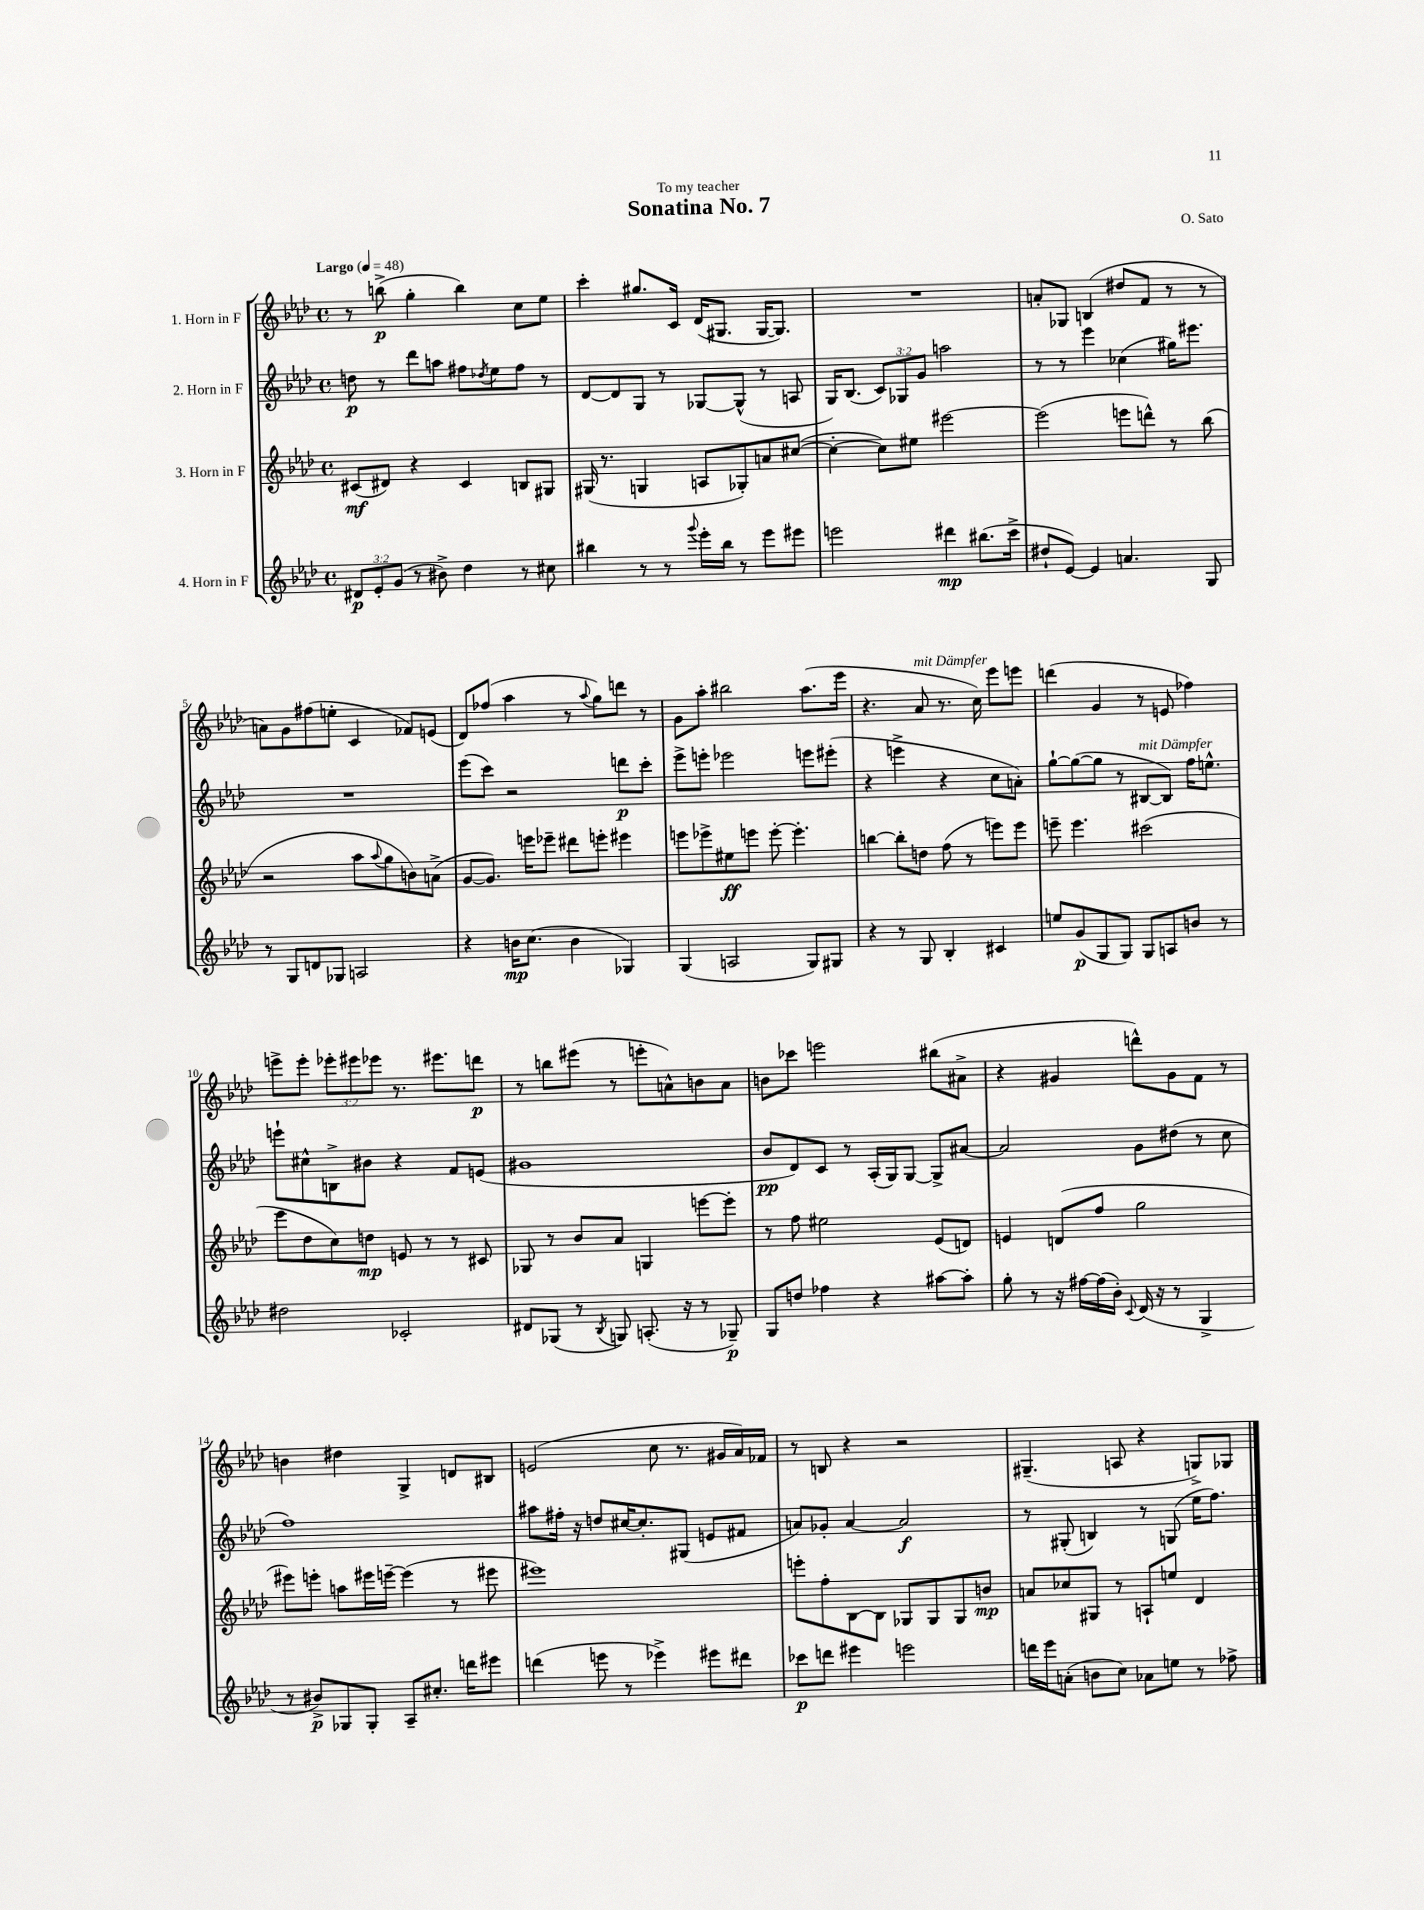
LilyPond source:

\header { title = "Sonatina No. 7" composer = "O. Sato" dedication = "To my teacher" }
<<
\new StaffGroup <<
\new Staff = "s0" \with { instrumentName = "1. Horn in F" } {
    \clef treble \key aes \major \defaultTimeSignature \time 4/4 \override Staff.TupletNumber.text = #tuplet-number::calc-fraction-text \tempo "Largo" 4 = 48
    r8 b''8->\p( g''4-. b''4) c''8 ees''8 |
    c'''4-. gis''8. c'16 des'16( gis8. gis16~ gis8.) |
    R1 |
    a'8-. ges8 b4( dis''8 f'8 r8 r8 |
    a'8) g'8 fis''8( e''8-. c'4 fes'8) e'8( |
    des'8) fes''8( aes''4 r8 \appoggiatura { aes''8 } g''8) d'''8 r8 |
    g'8 aes''8-. bis''2 aes''8.( ees'''16 |
    r4. aes'8^\markup { \italic "mit Dämpfer" } r8. c''16) ees'''8 e'''8 |
    d'''4( g'4 r8 e'8 fes''4) |
    e'''8-> e'''8-. \tuplet 3/2 { ees'''8-. eis'''8 ees'''8 } r8. eis'''8. d'''8\p |
    r8 b''8 eis'''8( r8 e'''8-. a'8-^) b'8 a'8 |
    b'8 ces'''8 e'''2 bis''8( ais'8-> |
    r4 gis'4 d'''8-^) gis'8 f'8 r8 |
    b'4 dis''4 g4-> d'8 bis8 |
    e'2( c''8 r8. gis'16 aes'16) fes'16 |
    r8 b8 r4 r2 |
    gis4.--( a8 r4 g8->) ges8 \bar "|." |
}
\new Staff = "s1" \with { instrumentName = "2. Horn in F" } {
    \clef treble \key aes \major \defaultTimeSignature \time 4/4 \override Staff.TupletNumber.text = #tuplet-number::calc-fraction-text
    d''8\p r8 des'''8 a''8 fis''8 \acciaccatura { des''8 } ees''8 fis''8 r8 |
    des'8~ des'8 g8 r8 ges8~ ges8-^( r8 a8 |
    g16) bes8.( \tuplet 3/2 { c'8) ges8 g'8 } a''2 |
    r8 r8 ees'''4 ces''4( gis''16) eis'''8. |
    R1 |
    ees'''8( c'''8) r2 d'''8\p c'''8-. |
    ees'''8-> e'''8-. ees'''2 e'''8 eis'''8-.( |
    r4 e'''4-> r4 c''8 a'8-.) |
    g''8~-! g''8~( g''8 r8 bis8~^\markup { \italic "mit Dämpfer" } bis8) f''16 e''8.-^ |
    e'''8-! cis''8-^ b8-> bis'8 r4 f'8 e'8( |
    gis'1 |
    bes'8\pp des'8) c'8 r8 aes16-.( g16) g8~ g8-> ais'8~ |
    ais'2 g'8 dis''8( r8 c''8 |
    f''1) |
    ais''8 fis''16-. r16 d''8 cis''16~ cis''8.-. gis8( e'8 fis'8 |
    a'8) ges'8-. a'4~ a'2\f |
    r8 gis8-.( b4) r8 g8( ees''16 f''8.) \bar "|." |
}
\new Staff = "s2" \with { instrumentName = "3. Horn in F" } {
    \clef treble \key aes \major \defaultTimeSignature \time 4/4
    cis'8\mf( dis'8) r4 cis'4 b8 gis8 |
    gis16( r8. g4 a8 ges8-.) a'8 cis''8~( |
    cis''4~-. cis''8) eis''8 eis'''2~ |
    eis'''2( e'''8 d'''8-^) r8 bes''8( |
    r2 aes''8 \appoggiatura { aes''8 } g''8 b'8) a'8->( |
    g'8~ g'8.) e'''16 ees'''8-- dis'''8 e'''8-. eis'''4 |
    e'''8 ees'''8-> eis''8\ff e'''8 e'''8~-. e'''4.-. |
    b''4~ b''8-. d''8 f''8( r8 e'''8) e'''8 |
    e'''8-- e'''4. cis'''2( |
    ees'''8 des''8 c''8) d''8\mp e'8 r8 r8 cis'8 |
    ges8 r8 bes'8 aes'8 g4 e'''8~ e'''8-. |
    r8 f''8 eis''2 ees'8( d'8) |
    e'4 d'8( f''8 g''2 |
    eis'''8) e'''8-. a''8 eis'''16 e'''16~-- e'''4( r8 eis'''8 |
    eis'''1) |
    e'''8-. f''8-. bes8~ bes8 ges8 ges8 ges8 b'8\mp |
    a'8 ces''8 gis8 r8 a8-! e''8 des'4 \bar "|." |
}
\new Staff = "s3" \with { instrumentName = "4. Horn in F" } {
    \clef treble \key aes \major \defaultTimeSignature \time 4/4 \override Staff.TupletNumber.text = #tuplet-number::calc-fraction-text
    \tuplet 3/2 { dis'8\p ees'8-. g'8( } r8 bis'8->) des''4 r8 cis''8 |
    bis''4 r8 r8 \appoggiatura { g'''8 } ees'''16-. bis''16 r8 ees'''8 eis'''8 |
    e'''2 dis'''4\mp bis''8.( c'''16-> |
    dis''8-! ees'8~) ees'4 a'4. g8 |
    r8 g8 d'8 ges8 a2 |
    r4 b'16\mp c''8.( b'4 ges4) |
    g4( a2 g8) gis8 |
    r4 r8 g8 bes4-. cis'4 |
    e''8 g'8\p( g8 g8) g8 a8 b'8 r8 |
    dis''2 ces'2-. |
    dis'8 ges8( r8 \acciaccatura { bes8 } g8) a8.-.( r16 r8 ges8--\p) |
    g8 d''8 fes''4 r4 ais''8~ ais''8-. |
    g''8-. r8 r16 fis''16~ fis''16( bes'16-.) \appoggiatura { c'8 } des'16( r16 r8 g4-> |
    r8 bis'8->\p) ges8 ges8-. aes8-- cis''8.-. d'''16 eis'''8 |
    d'''4( e'''8 r8 ees'''4->) eis'''8 dis'''8 |
    ces'''8\p d'''8 eis'''4 e'''2 |
    d'''16 ees'''16 a'8-.( b'8 c''8) aes'8 e''8 r8 fes''8-> \bar "|." |
}
>>
>>
